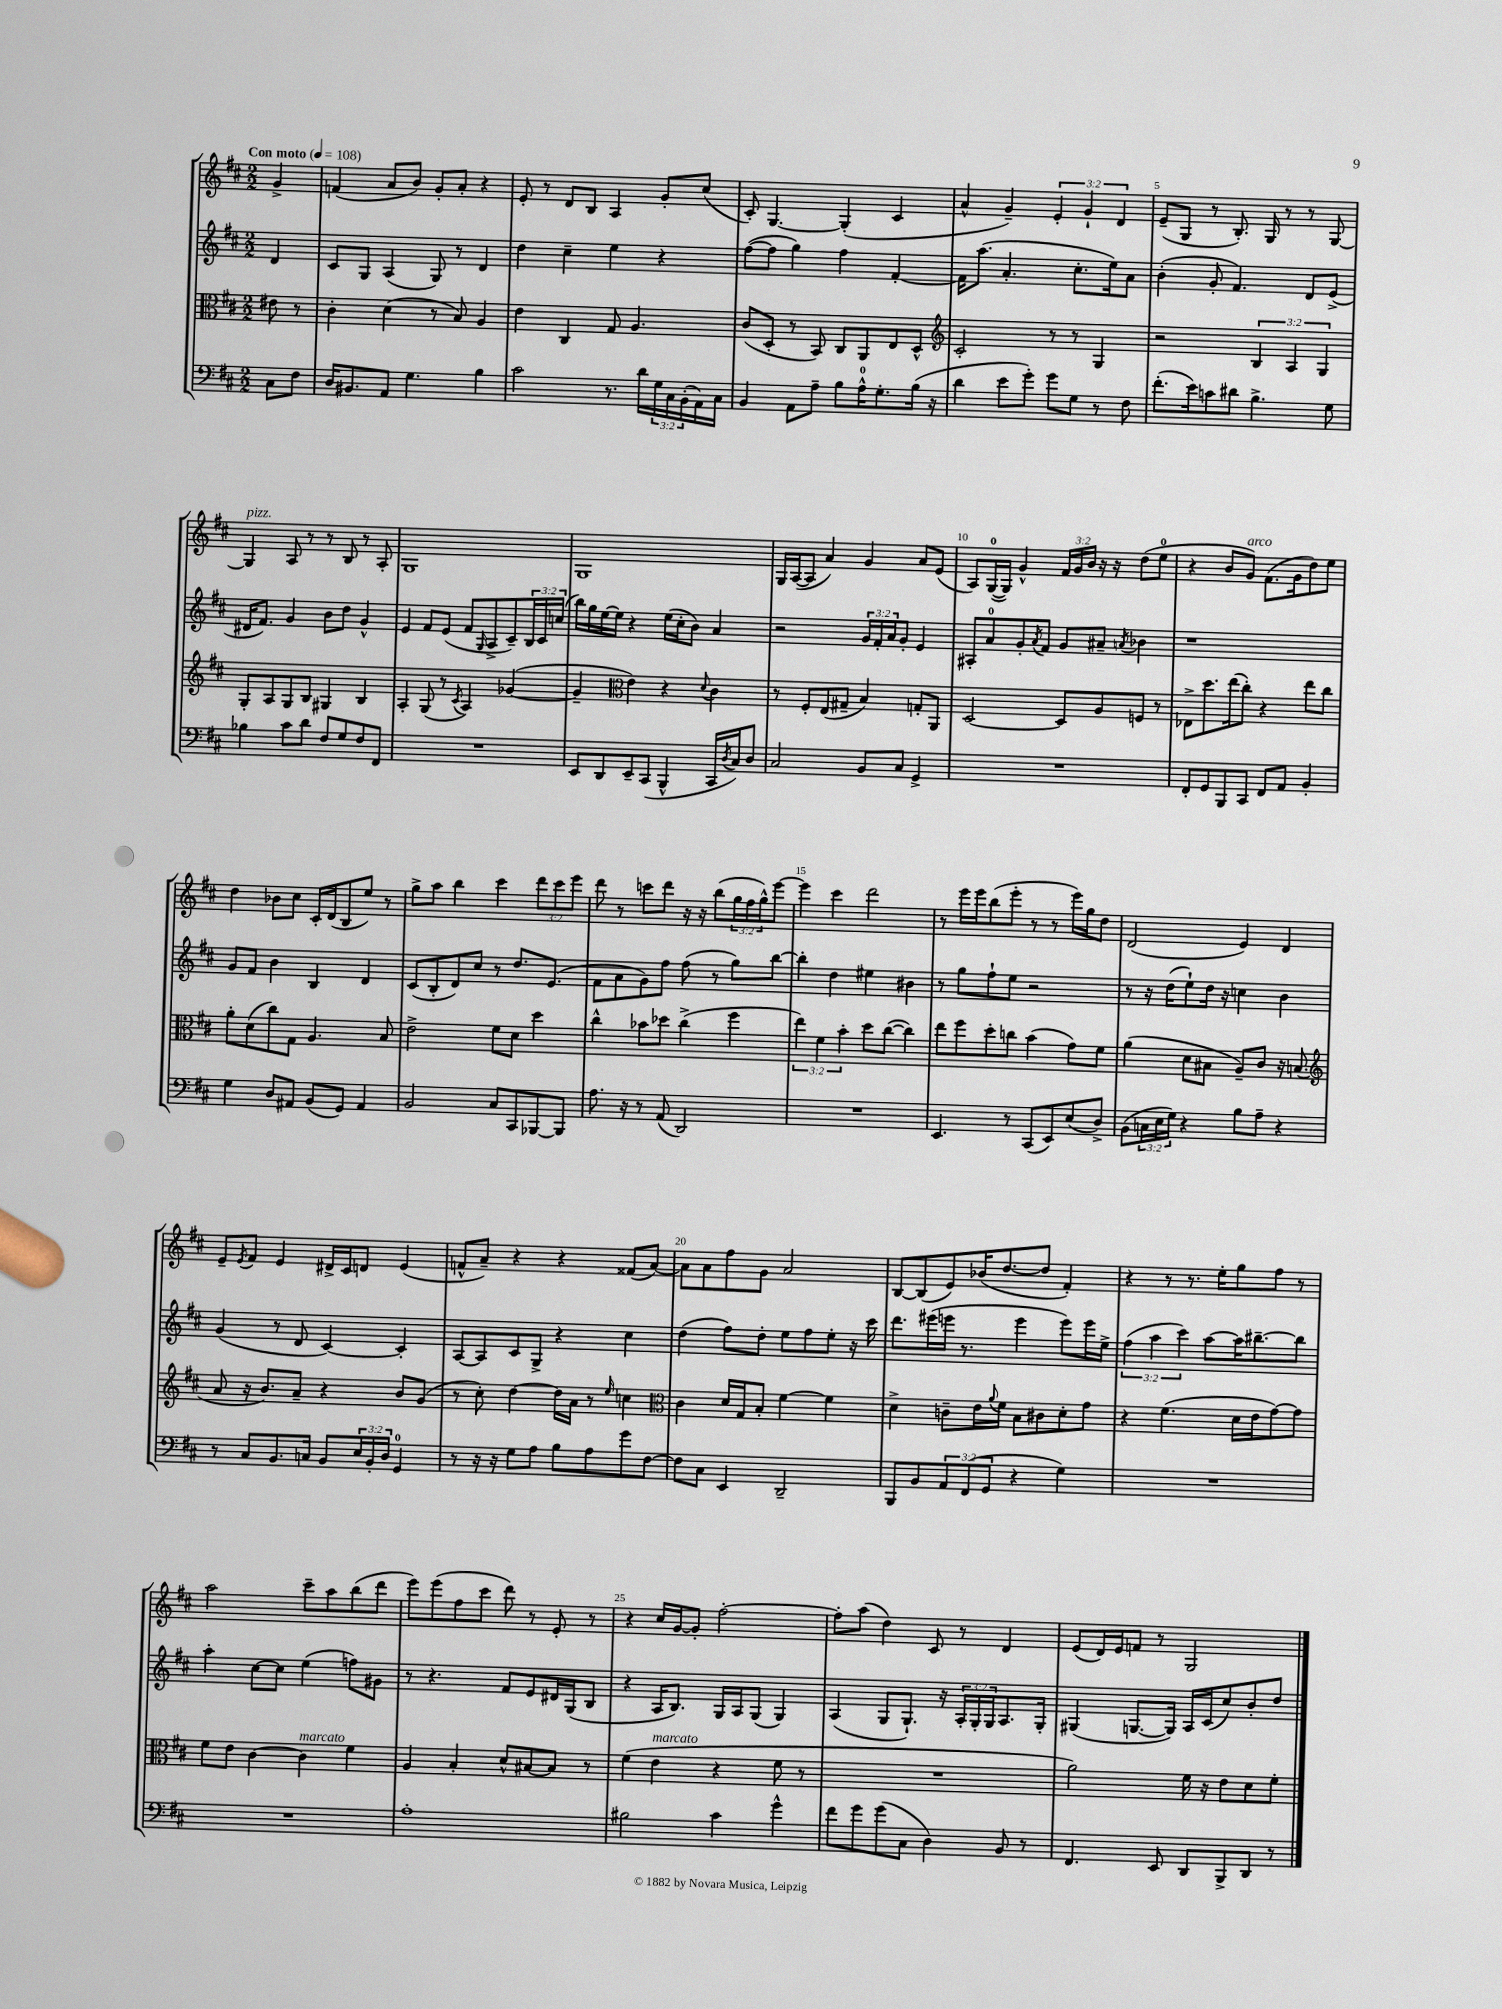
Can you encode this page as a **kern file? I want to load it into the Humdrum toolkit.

**kern	**kern	**kern	**kern
*staff4	*staff3	*staff2	*staff1
*clefF4	*clefC3	*clefG2	*clefG2
*k[f#c#]	*k[f#c#]	*k[f#c#]	*k[f#c#]
*M2/2	*M2/2	*M2/2	*M2/2
*MM108	*MM108	*MM108	*MM108
8C#	8e#	4d	4g^
8F#	8r	.	.
=	=	=	=
16D	4c#'	8c#	(4f
8.BB#	.	.	.
.	.	8G	.
8AA	(4d	(4A	8a
4.G	.	.	8b)
.	8r	8G)	8g'
.	8B)	8r	8a'
4B	4A	4d	4r
=	=	=	=
2c#	4e	4dd	8e'
.	.	.	8r
.	4C#	4cc#~	8d
.	.	.	8B
8.r	8G	4ee	4A
.	4.A	.	.
16d	.	.	.
24G	.	4r	8g'
24C#	.	.	.
(24BB'	.	.	.
16AA)	.	.	(8cc#
16C#	.	.	.
=	=	=	=
4BB	(8c#	([8ff#	8c#')
.	8D'	8ff#]	[4.G
8AA	8r	4gg)	.
8A~	8BB)	.	.
8B	8C#	4ff#	(4G']
16A^^	8AA	.	.
8.G'	.	.	.
.	8E	[4f#'	4c#
(16B	8D^^	.	.
16r	.	.	.
=	=	=	=
*	*clefG2	*	*
4d	2c#'	16f#]	4a^^
.	.	(8.aa	.
8e	.	4.a'	4g~)
8g')	.	.	.
8g	8r	.	6e'
8G	8r	8.cc#'	.
.	.	.	6g`
8r	4G	.	.
.	.	16ee)	.
.	.	.	6d
8F#	.	8a	.
=	=	=	=
(8.f#'	2r	(4b'	(8e~
.	.	.	8G
16e)	.	.	.
8c	.	8g'	8r
8d#	.	4.f#)	8.B')
4.B^	6B	.	.
.	.	.	16G
.	.	.	8r
.	6A	.	.
.	.	8d	8r
.	6G	.	.
8G	.	(8e^	[8G
=	=	=	=
4B-	8G'	16d#	4G]
.	.	8.f#)	.
.	8A	.	.
8c#	8G	4g	8A
8d	8B	.	8r
8F#	4G#	8b	8r
8G	.	8dd	8B
8F#	4B	4g^^	8r
8FF#	.	.	8A'
=	=	=	=
1r	4A'	4e	1G
.	(8G	8f#	.
.	8r	(8e	.
.	8qc#	.	.
.	4A)	8f#	.
.	.	16qqG	.
.	.	8A^	.
.	([4g-	8c#~)	.
.	.	24B	.
.	.	24c#	.
.	.	(24cc	.
=	=	=	=
8EE	4g-~]	16bb)	1G
.	.	16gg	.
8DD	.	[16ee	.
.	.	16ee]	.
*	*clefC3	*	*
8EE~	4e)	4r	.
(8CC#	.	.	.
4BBB^^	4r	(16ee	.
.	.	16cc#'	.
.	.	8b)	.
.	8qqd	.	.
16CC#	4c#	4a	.
8qD	.	.	.
16C#)	.	.	.
8D	.	.	.
=	=	=	=
2C#	8r	2r	16G
.	.	.	([16A
.	8F#'	.	8A]
.	(8E	.	4a)
.	8G#~	.	.
8BB	4B)	24g	4g
.	.	24f#'	.
.	.	24a	.
8C#	.	8g'	.
4GG^	8G'	4e	8a
.	8AA	.	(8e
=	=	=	=
1r	[2D	8A#'	8A)
.	.	8a	([16G
.	.	.	16G])
.	.	8g'	4g^^
.	.	8qa	.
.	.	8f#	.
.	8D]	8g	24f#
.	.	.	24g
.	.	.	24b
.	8A	8a#~	16r
.	.	.	16r
.	.	8qa	.
.	8F	4b-	(8dd
.	8r	.	8ee
=	=	=	=
8FF#'	8E-^	1r	4r
8GG	8.dd	.	.
8BBB	.	.	8b
.	(16ee	.	.
8CC#	8cc#')	.	8g)
8FF#	4r	.	(8.f#
8AA	.	.	.
.	.	.	16g
4BB'	8ee	.	8dd)
.	8cc#	.	8ee
=	=	=	=
4G	8a'	8g	4dd
.	(8d	8f#	.
8D	8cc#)	4b	8b-
8AA#	8G	.	8cc#
(8BB	4.A	4B	16c#'
.	.	.	(16d
8GG)	.	.	8B
4AA#	.	4d	8ee)
.	8B	.	8r
=	=	=	=
2BB	2e^	(8c#	8gg^
.	.	8B'	8aa
.	.	8d)	4bb
.	.	8cc#	.
8C#	8f#	8r	4ccc#
8CC#	8d	8.dd	.
[8BBB-	4dd	.	12ddd
.	.	(8.e	.
.	.	.	12ccc#
8BBB-]	.	.	.
.	.	.	12eee
=	=	=	=
8.A	4cc#^^	8f#	8ddd
.	.	8a	8r
16r	.	.	.
8r	8b-	8g)	8ccc
(8AA	8dd-	8ff#	8ddd
2DD)	(4cc#^	(8ff#	16r
.	.	.	16r
.	.	8r	(8bb
.	4ff#	8gg)	24gg
.	.	.	24ff#
.	.	.	24gg^^)
.	.	[8bb	[8eee
=	=	=	=
1r	6ee)	4bb']	4eee]
.	6f#	.	.
.	.	4dd	4ccc#
.	6b'	.	.
.	8dd	4ee#	2ddd
.	([8cc#	.	.
.	4cc#])	4b#	.
=	=	=	=
4.EE	8ee	8r	8r
.	8ff#	8gg	16eee
.	.	.	16eee
.	8dd'	8ff#`	(8bb
8r	8cc	8ee	8eee'
(8CC#	(4b	2r	8r
8EE)	.	.	8r
(8E	8g)	.	16eee)
.	.	.	16gg
8D^)	8f#	.	8dd
=	=	=	=
(8BB	(4a	8r	(2d
24C	.	16r	.
24E	.	.	.
.	.	(16dd	.
24G)	.	.	.
4r	8d	8ee`)	.
.	8B#	16dd	.
.	.	16r	.
8B	8A~)	4cc	4e)
8A~	8c#	.	.
4r	16r	4b	4d
.	(8.B	.	.
=	=	=	=
*	*clefG2	*	*
8r	8a	(4g	8e~
.	.	.	8qe
8C#	16r	.	8f#
.	8.b)	.	.
8.BB	.	8r	4e
.	8a~	8d	.
16C	.	.	.
8BB	4r	[4c#)	16d#^
.	.	.	16c#
24E	.	.	8d
24BB'	.	.	.
24D	.	.	.
4GG	8b	4c#']	(4e
.	(8g	.	.
=	=	=	=
8r	8r	[8A	8f^^
16r	8cc#')	8A]	8a~)
16r	.	.	.
8G	[4dd	8c#	4r
8A	.	8G^	.
8B	16dd]	4r	4r
.	16a	.	.
8A	8r	.	.
.	16qqee	.	.
8g	4cc	4cc#	(8f##
[8F#	.	.	[8a)
=	=	=	=
*	*clefC3	*	*
8F#]	4c#	(4dd	8a]
8C#	.	.	8a
4EE	16d	8ff#)	8ff#
.	16G	.	.
.	8B'	8dd'	8g
2DD~	[4f#	8ee	2a
.	.	8ff#	.
.	4f#]	8ee'	.
.	.	16r	.
.	.	16ccc#	.
=	=	=	=
8BBB	4d^	8.ddd	[8B
8BB	.	.	(8B]
.	.	(16eee#	.
12AA	8c~	16eee	8e)
.	.	8.r	.
(12FF#	.	.	.
.	16e	.	(16b-
12GG	.	.	.
.	8qqa	.	.
.	16f#	.	[8.dd
4r	8B	4eee	.
.	8c#	.	8dd]
4G)	8d'	8eee)	4f#')
.	8g	16eee	.
.	.	16ee^	.
=	=	=	=
1r	4r	(6ff#	4r
.	.	6aa	.
.	(4.f#	.	8r
.	.	6ccc#)	.
.	.	.	8.r
.	.	[8aa	.
.	.	.	16ee'
.	16d	16aa]	8gg
.	16e	[8.bb#~	.
.	[8g)	.	8ff#
.	8g]	8bb#]	8r
=	=	=	=
1r	8f#	4aa'	2aa
.	8e	.	.
.	[4c#	[8cc#	.
.	.	8cc#]	.
.	4c#]	(4ee	8ccc#~
.	.	.	8aa
.	4f#	8ff)	(8bb
.	.	8g#	8ddd
=	=	=	=
1A'	4A	8r	8eee)
.	.	4.r	(8eee
.	4B'	.	8ff#
.	.	.	8ccc#
.	8d^^	8f#	8ddd)
.	[8B#	8e	8r
.	8B#]	16d#	8e'
.	.	(16G	.
.	8r	8B	8r
=	=	=	=
2B#	(4f#	4r	4r
.	4e	16A	16cc#
.	.	8.B)	[16g
.	.	.	8g']
4c#	4r	16G	[2ff#'
.	.	16A	.
.	.	(8G	.
4g^^	8f#	4G)	.
.	8r	.	.
=	=	=	=
8f#	1r	(4A	8ff#']
8g	.	.	(8aa
(8g	.	8G	4dd)
8C#	.	8.G`)	.
4D)	.	.	8c#
.	.	16r	.
.	.	24A'	8r
.	.	24G'	.
.	.	24G	.
8BB	.	8.A	4d
8r	.	.	.
.	.	16G'	.
=	=	=	=
4.FF#	2a)	(4G#	(8e
.	.	.	16d)
.	.	.	16e
.	.	[8.G	8f
8EE	.	.	8r
.	.	16G])	.
8DD	16f#	16A	2G
.	16r	(16c#	.
8BBB^	8e	8cc#)	.
8DD	8d	8b'	.
8r	8f#'	8dd	.
==	==	==	==
*-	*-	*-	*-
